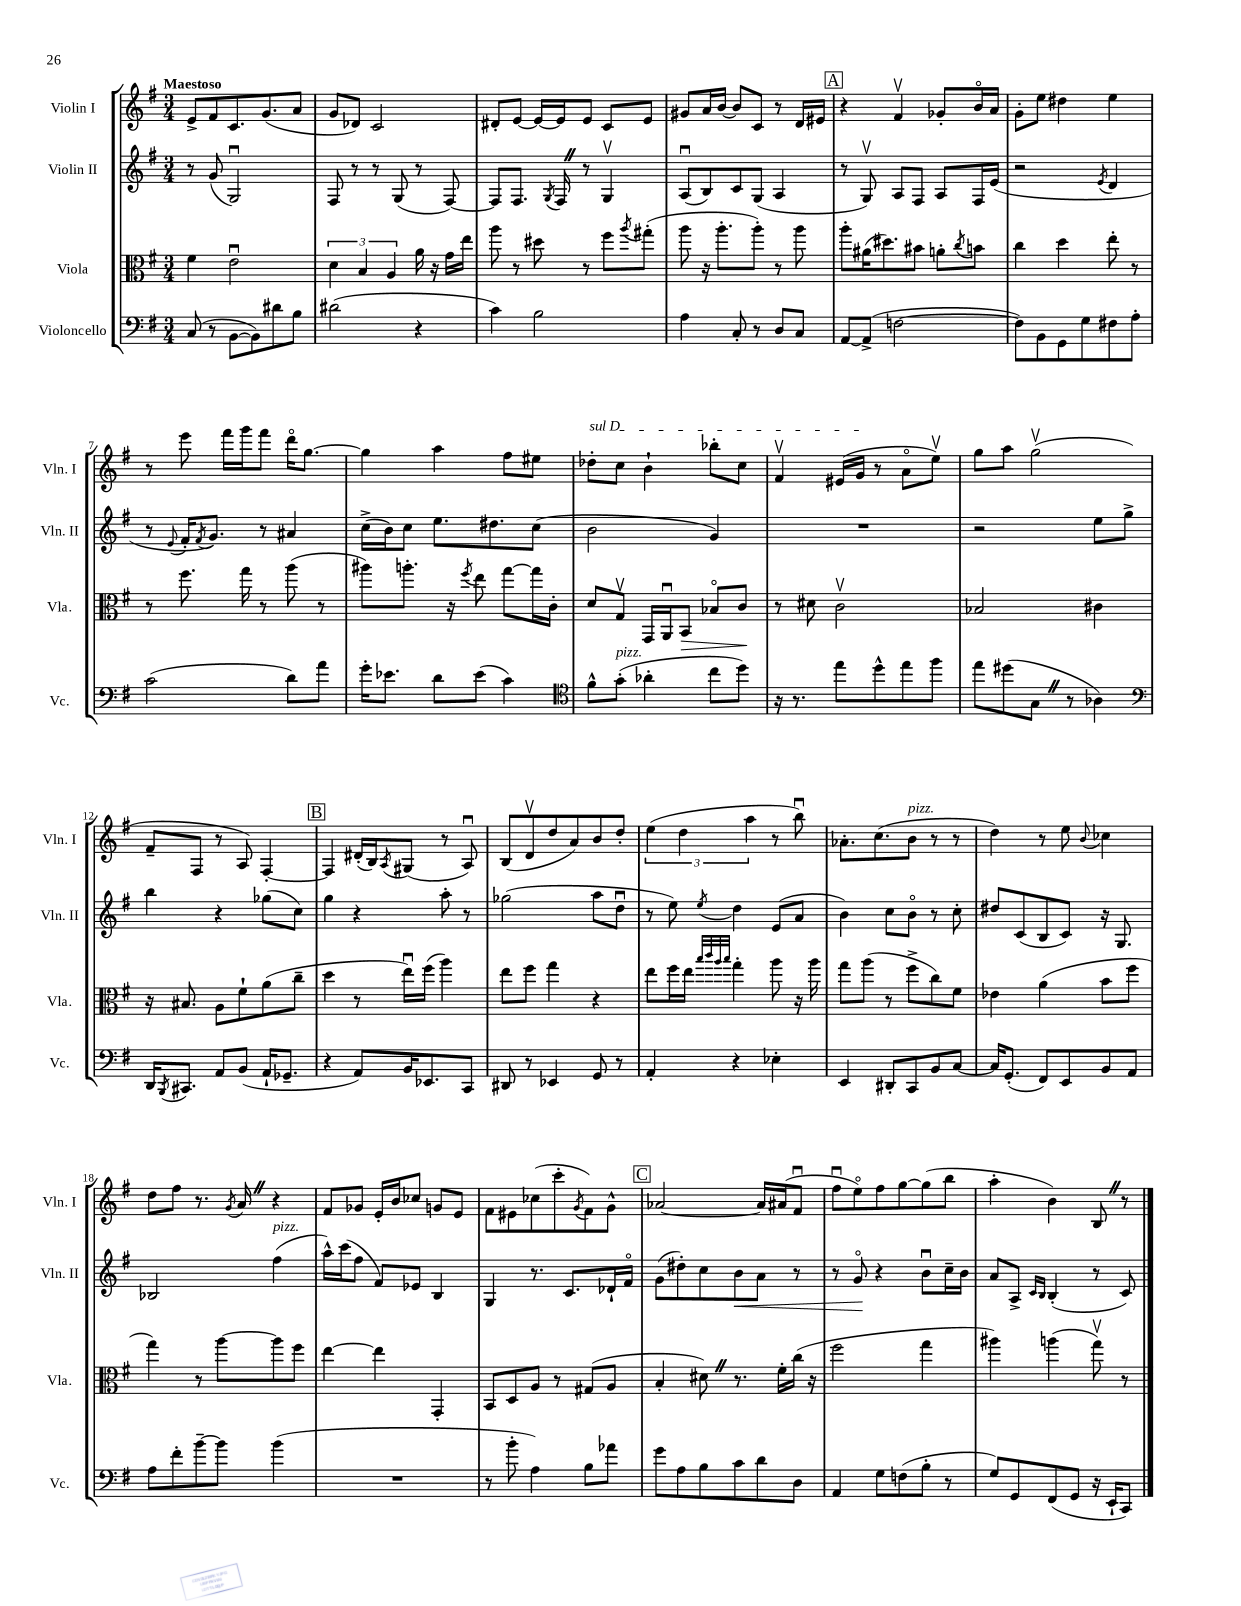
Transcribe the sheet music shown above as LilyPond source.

<<
\new StaffGroup <<
\new Staff = "s0" \with { instrumentName = "Violin I" shortInstrumentName = "Vln. I" } {
    \clef treble \key g \major \numericTimeSignature \time 3/4 \tempo "Maestoso"
    e'8-> fis'8 c'8. g'8.( a'8 |
    g'8 des'8) c'2 |
    dis'8-. e'8~ e'16~ e'16 e'8 c'8 e'8 |
    gis'8 a'16 b'16~ b'8 c'8 r8 d'16 eis'16 |
    \mark \markup { \box "A" } r4 fis'4\upbow ges'8-. b'16\flageolet a'16 |
    g'8-. e''8 dis''4 e''4 |
    r8 e'''8 fis'''16 g'''16 fis'''8 d'''16\flageolet g''8.~ |
    g''4 a''4 fis''8 eis''8 |
    \once \override TextSpanner.bound-details.left.text = \markup { \italic "sul D" } des''8-.\startTextSpan c''8 b'4-! bes''8-. c''8 |
    fis'4\upbow eis'16( g'16\stopTextSpan r8 a'8\flageolet e''8\upbow) |
    g''8 a''8 g''2\upbow( |
    fis'8-- fis8 r8 a8) fis4~-. |
    \mark \markup { \box "B" } fis4 dis'16-.( b16) \acciaccatura { a8 } gis8( r8 a8\downbow) |
    b8( d'8\upbow d''8 a'8) b'8 d''8-. |
    \tuplet 3/2 { e''4( d''4 a''4 } r8 b''8\downbow) |
    aes'8.-. c''8.( b'8^\markup { \italic "pizz." } r8 r8 |
    d''4) r8 e''8 \appoggiatura { b'8 } ces''4 |
    d''8 fis''8 r8. \acciaccatura { g'8 } a'16 \once \override BreathingSign.text = \markup { \musicglyph "scripts.caesura.straight" } \breathe r4 |
    fis'8 ges'8 e'16-. b'16 ces''8 g'8 e'8 |
    fis'8 eis'8 ces''8( c'''8-. \acciaccatura { g'8 } fis'8) g'8-^ |
    \mark \markup { \box "C" } aes'2~ aes'16 ais'16( fis'8\downbow |
    fis''8\downbow e''8\flageolet) fis''8 g''8~ g''8( b''8 |
    a''4-. b'4) b8 \once \override BreathingSign.text = \markup { \musicglyph "scripts.caesura.straight" } \breathe r8 \bar "|." |
}
\new Staff = "s1" \with { instrumentName = "Violin II" shortInstrumentName = "Vln. II" } {
    \clef treble \key g \major \numericTimeSignature \time 3/4
    r8 g'8( g2\downbow) |
    fis8 r8 r8 g8( r8 fis8~) |
    fis8 fis8. \acciaccatura { g8 } fis16 \once \override BreathingSign.text = \markup { \musicglyph "scripts.caesura.straight" } \breathe r8 g4\upbow |
    a8\downbow( b8) c'8 g8( a4 |
    \mark \markup { \box "A" } r8 g8\upbow) a8 fis8 a8 fis16 e'16( |
    r2 \acciaccatura { e'8 } d'4 |
    r8 \appoggiatura { e'8 } fis'16-. \acciaccatura { fis'8 } g'8.) r8 ais'4 |
    c''16->( b'16) c''8 e''8. dis''8. c''8( |
    b'2 g'4) |
    R2. |
    r2 e''8 g''8-> |
    b''4 r4 ges''8( c''8) |
    \mark \markup { \box "B" } g''4 r4 a''8-. r8 |
    ges''2( a''8 d''8\downbow |
    r8 e''8) \acciaccatura { e''8 } d''4 e'8( a'8 |
    b'4) c''8 b'8\flageolet r8 c''8-. |
    dis''8 c'8( b8 c'8) r16 g8. |
    bes2 fis''4^\markup { \italic "pizz." }( |
    a''16-^) c'''16( fis''8 fis'8) ees'8 b4 |
    g4 r8. c'8. des'16-! fis'16\flageolet |
    \mark \markup { \box "C" } g'8( dis''8-.) c''8 b'8\< a'8 r8 |
    r8 g'8\flageolet\! r4 b'8\downbow c''16-- b'16 |
    a'8 a8-> \grace { c'16 b16 } b4-.( r8 c'8) \bar "|." |
}
\new Staff = "s2" \with { instrumentName = "Viola" shortInstrumentName = "Vla." } {
    \clef alto \key g \major \numericTimeSignature \time 3/4
    fis'4 e'2\downbow |
    \tuplet 3/2 { d'4 b4 a4 } a'16 r16 g'16 e''16 |
    a''8 r8 dis''8 r8 fis''8 \acciaccatura { a''8 } gis''8-.( |
    a''8 r16 a''8.-. a''8-.) r8 a''8 |
    \mark \markup { \box "A" } a''8-. ais'16( dis''8.) bis'8 a'8-. \acciaccatura { c''8 } b'8 |
    c''4 d''4 e''8-. r8 |
    r8 fis''8. g''16 r8 a''8( r8 |
    ais''8) a''8.-. r16 \acciaccatura { fis''8 } e''8 g''8~ g''16 c'16-. |
    d'8 g8\upbow g,16 a,16\downbow b,8\> bes8\flageolet c'8\! |
    r8 dis'8 c'2\upbow |
    bes2 cis'4 |
    r16 bis8. a8 fis'8-! a'8( c''8-- |
    \mark \markup { \box "B" } d''4 r8 e''16\downbow) fis''16( a''4) |
    e''8 fis''8 g''4 r4 |
    e''8 fis''16 e''16 \grace { b''32 c'''32 a''32 b''32 } g''4-. a''8 r16 a''16 |
    g''8 a''8( r8 fis''8-> c''8) fis'8 |
    ees'4 a'4( b'8 fis''8 |
    g''4) r8 a''8~ a''8 fis''8 |
    e''4~ e''4 g,4-. |
    b,8 d8 a8 r8 gis8( a8 |
    \mark \markup { \box "C" } b4-. dis'8) \once \override BreathingSign.text = \markup { \musicglyph "scripts.caesura.straight" } \breathe r8. fis'16-. c''16( r16 |
    fis''2 g''4 |
    ais''4) a''4( g''8\upbow) r8 \bar "|." |
}
\new Staff = "s3" \with { instrumentName = "Violoncello" shortInstrumentName = "Vc." } {
    \clef bass \key g \major \numericTimeSignature \time 3/4
    c8( r8 b,8~ b,8) dis'8 b8 |
    dis'2( r4 |
    c'4) b2 |
    a4 c8-. r8 d8 c8 |
    \mark \markup { \box "A" } a,8~ a,8->( f2~ |
    f8) b,8 g,8 g8 fis8 a8-. |
    c'2( d'8) a'8 |
    g'16-. ees'8. d'8 ees'8( c'4) |
    \clef tenor fis'8-^ g'8-.^\markup { \italic "pizz." }( aes'4-. c''8 d''8) |
    r16 r8. e''8 d''8-^ e''8 fis''8 |
    e''8 dis''8( g8 \once \override BreathingSign.text = \markup { \musicglyph "scripts.caesura.straight" } \breathe r8 aes4) |
    \clef bass d,16 \acciaccatura { b,,8 } cis,8. a,8 b,8( a,16-! ges,8.-- |
    \mark \markup { \box "B" } r4 a,8) b,16 ees,8. c,8 |
    dis,8 r8 ees,4 g,8 r8 |
    a,4-. r4 ees4-. |
    e,4 dis,8-. c,8 b,8 c8~ |
    c16 g,8.-.( fis,8) e,8 b,8 a,8 |
    a8 fis'8-. b'8~-- b'8 b'4( |
    R2. |
    r8 b'8-. a4) b8 aes'8 |
    \mark \markup { \box "C" } g'8 a8 b8 c'8 d'8 d8 |
    a,4 g8 f8( b8-. r8 |
    g8) g,8 fis,8( g,8 r16 e,16-! c,8) \bar "|." |
}
>>
>>
